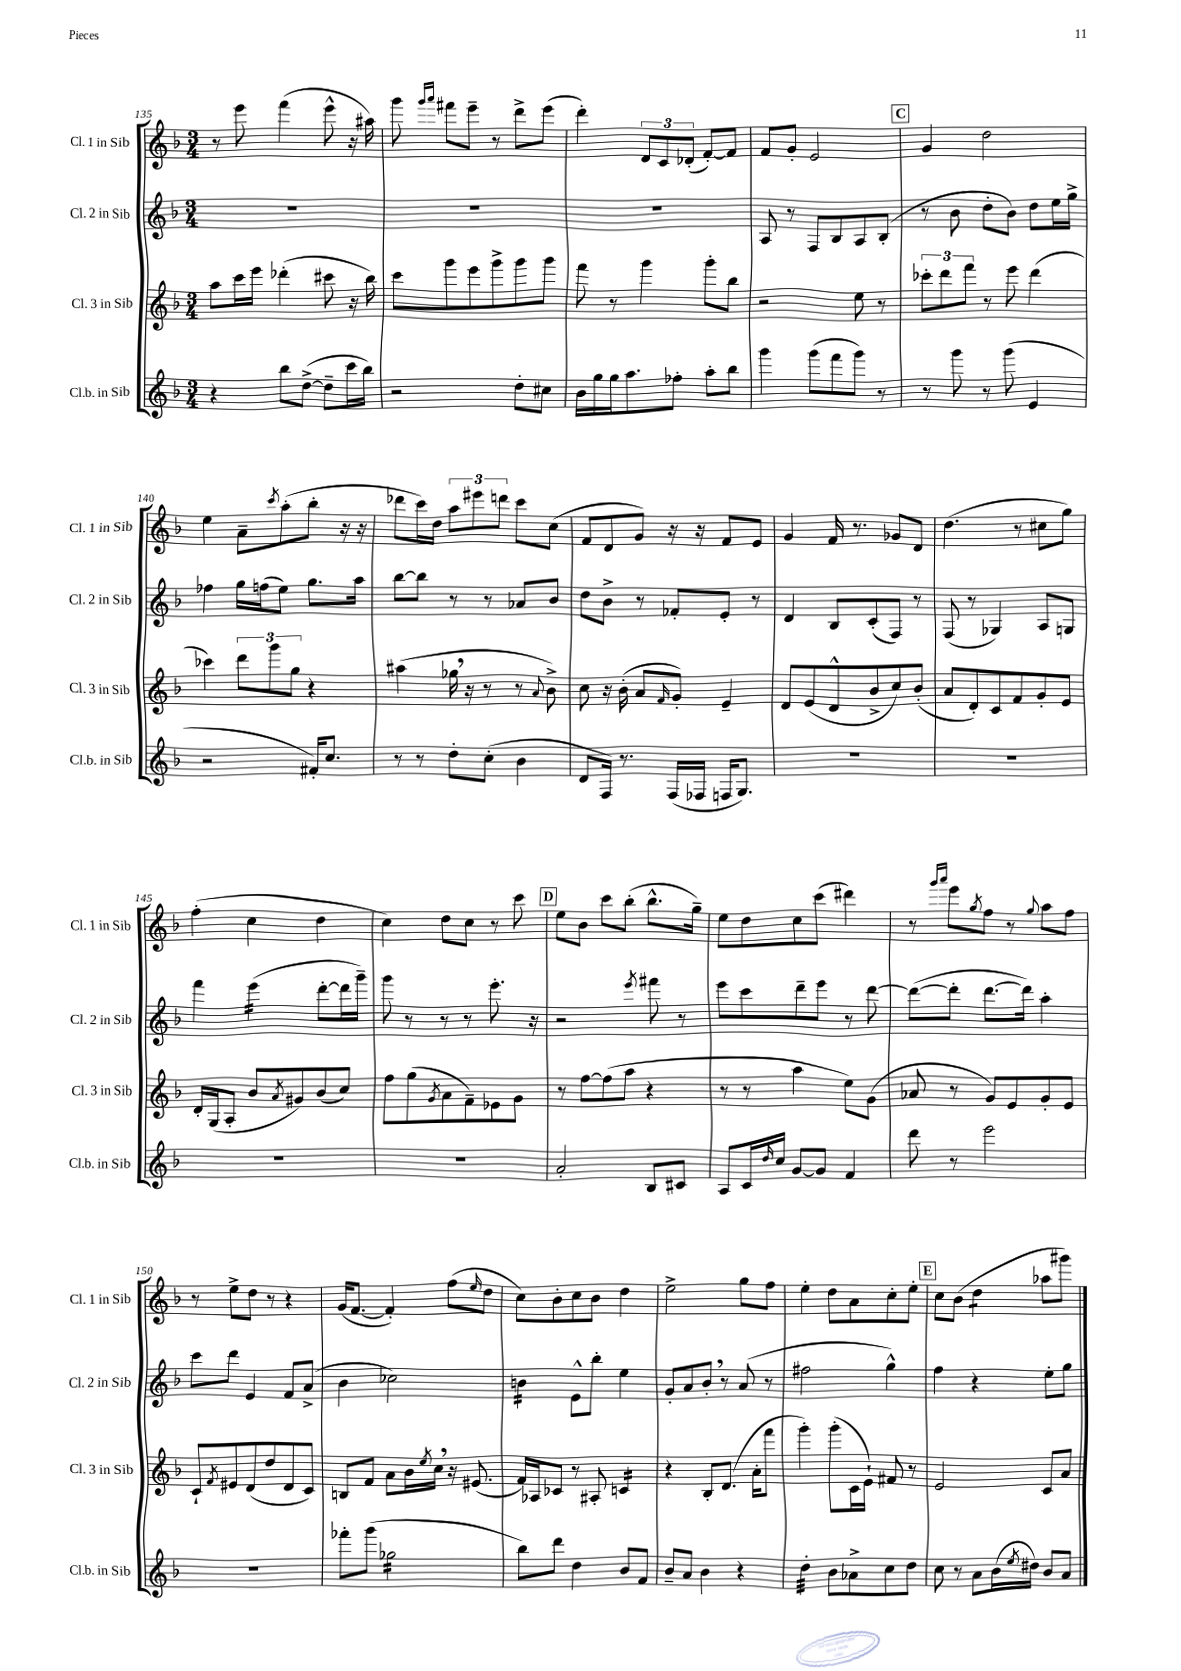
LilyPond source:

<<
\new StaffGroup <<
\new Staff = "s0" \with { instrumentName = "Cl. 1 in Sib" shortInstrumentName = "Cl. 1 in Sib" } {
    \clef treble \key f \major \numericTimeSignature \time 3/4
    r8 e'''8 f'''4( e'''8-^ r16 ais''16) |
    g'''8 \grace { g'''16 a'''16 } fis'''8 e'''8-- r8 d'''8-> e'''8( |
    d'''4-.) \tuplet 3/2 { d'8 c'8 des'8-.( } f'8~-.) f'8 |
    f'8 g'8-. e'2 |
    \mark \markup { \box "C" } g'4 d''2 |
    e''4 a'8-- \acciaccatura { c'''8 } a''8-.( bes''8-. r16 r16 |
    des'''8 c'''16) d''16 \tuplet 3/2 { a''8 eis'''8 d'''8 } c'''8 c''8( |
    f'8 d'8 g'8) r16 r16 f'8 e'8 |
    g'4 f'16 r8. ges'8 d'8 |
    d''4.( r8 cis''8 g''8) |
    f''4-.( c''4 d''4 |
    c''4) d''8 c''8 r8 c'''8 |
    \mark \markup { \box "D" } e''8 bes'8 c'''8 bes''8-.( bes''8.-^ g''16--) |
    e''8 d''8 c''8 c'''8( dis'''4) |
    r8 \grace { g'''16 a'''16 } e'''8 \acciaccatura { g''8 } f''8 r8 \appoggiatura { g''8 } a''8 f''8 |
    r8 e''8-> d''8 r8 r4 |
    g'16( f'8.~ f'4-.) f''8( \grace { e''16 } d''8 |
    c''8) bes'8-. c''8 bes'8 d''4 |
    e''2-> g''8 f''8 |
    e''4-. d''8 a'8 c''8-. e''8-. |
    \mark \markup { \box "E" } c''8 bes'8( d''4:8 aes''8 gis'''8) \bar "|." |
}
\new Staff = "s1" \with { instrumentName = "Cl. 2 in Sib" shortInstrumentName = "Cl. 2 in Sib" } {
    \clef treble \key f \major \numericTimeSignature \time 3/4
    R2. |
    R2. |
    R2. |
    a8 r8 f8 bes8 a8 bes8-.( |
    \mark \markup { \box "C" } r8 bes'8 d''8-. bes'8) d''8 e''16 g''16-> |
    fes''4 g''16 f''16( e''8) g''8. a''16 |
    bes''8~ bes''8 r8 r8 aes'8 bes'8 |
    d''8 bes'8-> r8 fes'8-. e'8-. r8 |
    d'4 bes8 c'8-.( f8) r8 |
    f8( r8 ges4) a8 g8 |
    f'''4 e'''4:16( d'''8~-. d'''16 g'''16--) |
    g'''8 r8 r8 r8 e'''8.-. r16 |
    \mark \markup { \box "D" } r2 \acciaccatura { e'''8 } fis'''8 r8 |
    e'''8 c'''8 d'''8-- e'''8 r8 d'''8~ |
    d'''8~( d'''8-. d'''8.~ d'''16) a''4-. |
    c'''8 d'''8 e'4 f'8 a'8->( |
    bes'4 ces''2) |
    b'4:16 e'8-^ bes''8-. e''4 |
    g'8-. a'8 bes'8-. \breathe r8 a'8( r8 |
    fis''2 g''4-^) |
    \mark \markup { \box "E" } f''4 r4 e''8-. g''8 \bar "|." |
}
\new Staff = "s2" \with { instrumentName = "Cl. 3 in Sib" shortInstrumentName = "Cl. 3 in Sib" } {
    \clef treble \key f \major \numericTimeSignature \time 3/4
    a''8 c'''16 e'''16 des'''4-.( cis'''8 r16 bes''16) |
    c'''8 g'''8 e'''8 g'''8-> g'''8 g'''8 |
    f'''8 r8 g'''4 g'''8-. bes''8 |
    r2 e''8 r8 |
    \mark \markup { \box "C" } \tuplet 3/2 { ces'''8-. d'''8 f'''8 } r8 e'''8 d'''4( |
    ces'''4) \tuplet 3/2 { d'''8 g'''8 g''8 } r4 |
    ais''4( ges''16 \breathe r16 r8 r8 \appoggiatura { a'8 } bes'8->) |
    c''8 r16 bes'16-.( a'8 \grace { f'16 } g'8-.) e'4-- |
    d'8 e'8( d'8-^ bes'8-> c''8) bes'8-.( |
    a'8 d'8-.) c'8 f'8 g'8-. e'8 |
    d'16-. g16( a8-. bes'8 \acciaccatura { a'8 } gis'8) bes'8( c''8) |
    f''8 g''8( \acciaccatura { g'8 } a'8 f'8--) ees'8 g'8 |
    \mark \markup { \box "D" } r8 f''8~ f''8( a''8 r4 |
    r8 r8 a''4 e''8) g'8( |
    aes'8 r8 g'8) e'8 g'8-. e'8 |
    c'8-! \acciaccatura { f'8 } eis'8 d'8( d''8 d'8 c'8) |
    b8 f'8 a'8 bes'16 \acciaccatura { e''8 } c''16 \breathe r16 eis'8.( |
    f'16) aes16 ces'8 r8 ais8-. c'4:16 |
    r4 bes8-. d'8.( a'16-. f'''8 |
    g'''4-.) g'''8-.( c'16 e'16-!) fis'8 r8 |
    \mark \markup { \box "E" } e'2 c'8 a'8 \bar "|." |
}
\new Staff = "s3" \with { instrumentName = "Cl.b. in Sib" shortInstrumentName = "Cl.b. in Sib" } {
    \clef treble \key f \major \numericTimeSignature \time 3/4
    r4 bes''8 d''8~->( d''8-- c'''16 bes''16) |
    r2 d''8-. cis''8 |
    bes'16 g''16 g''16 a''8. fes''8-. a''8-. bes''8 |
    g'''4 g'''8( f'''8 g'''8) r8 |
    \mark \markup { \box "C" } r8 g'''8 r8 g'''8( e'4 |
    r2 fis'16-.) c''8. |
    r8 r8 d''8-. c''8-.( bes'4 |
    d'8 f16) r8. f16( fes16 f16 g8.) |
    R2. |
    R2. |
    R2. |
    R2. |
    \mark \markup { \box "D" } a'2-. bes8 cis'8 |
    a8 c'16 \grace { d''16 } c''16 g'8~ g'8 f'4 |
    d'''8 r8 e'''2 |
    R2. |
    fes'''8-. g'''8( ges''2:16 |
    bes''8) d'''8 d''4 bes'8 f'8 |
    bes'8-- a'8 bes'4 r4 |
    d''4:32-. bes'8 aes'8-> c''8 d''8 |
    \mark \markup { \box "E" } c''8 r8 a'8 bes'16( \acciaccatura { e''8 } dis''16) bes'8 a'8 \bar "|." |
}
>>
>>
\layout { \context { \Score currentBarNumber = #135 } }
